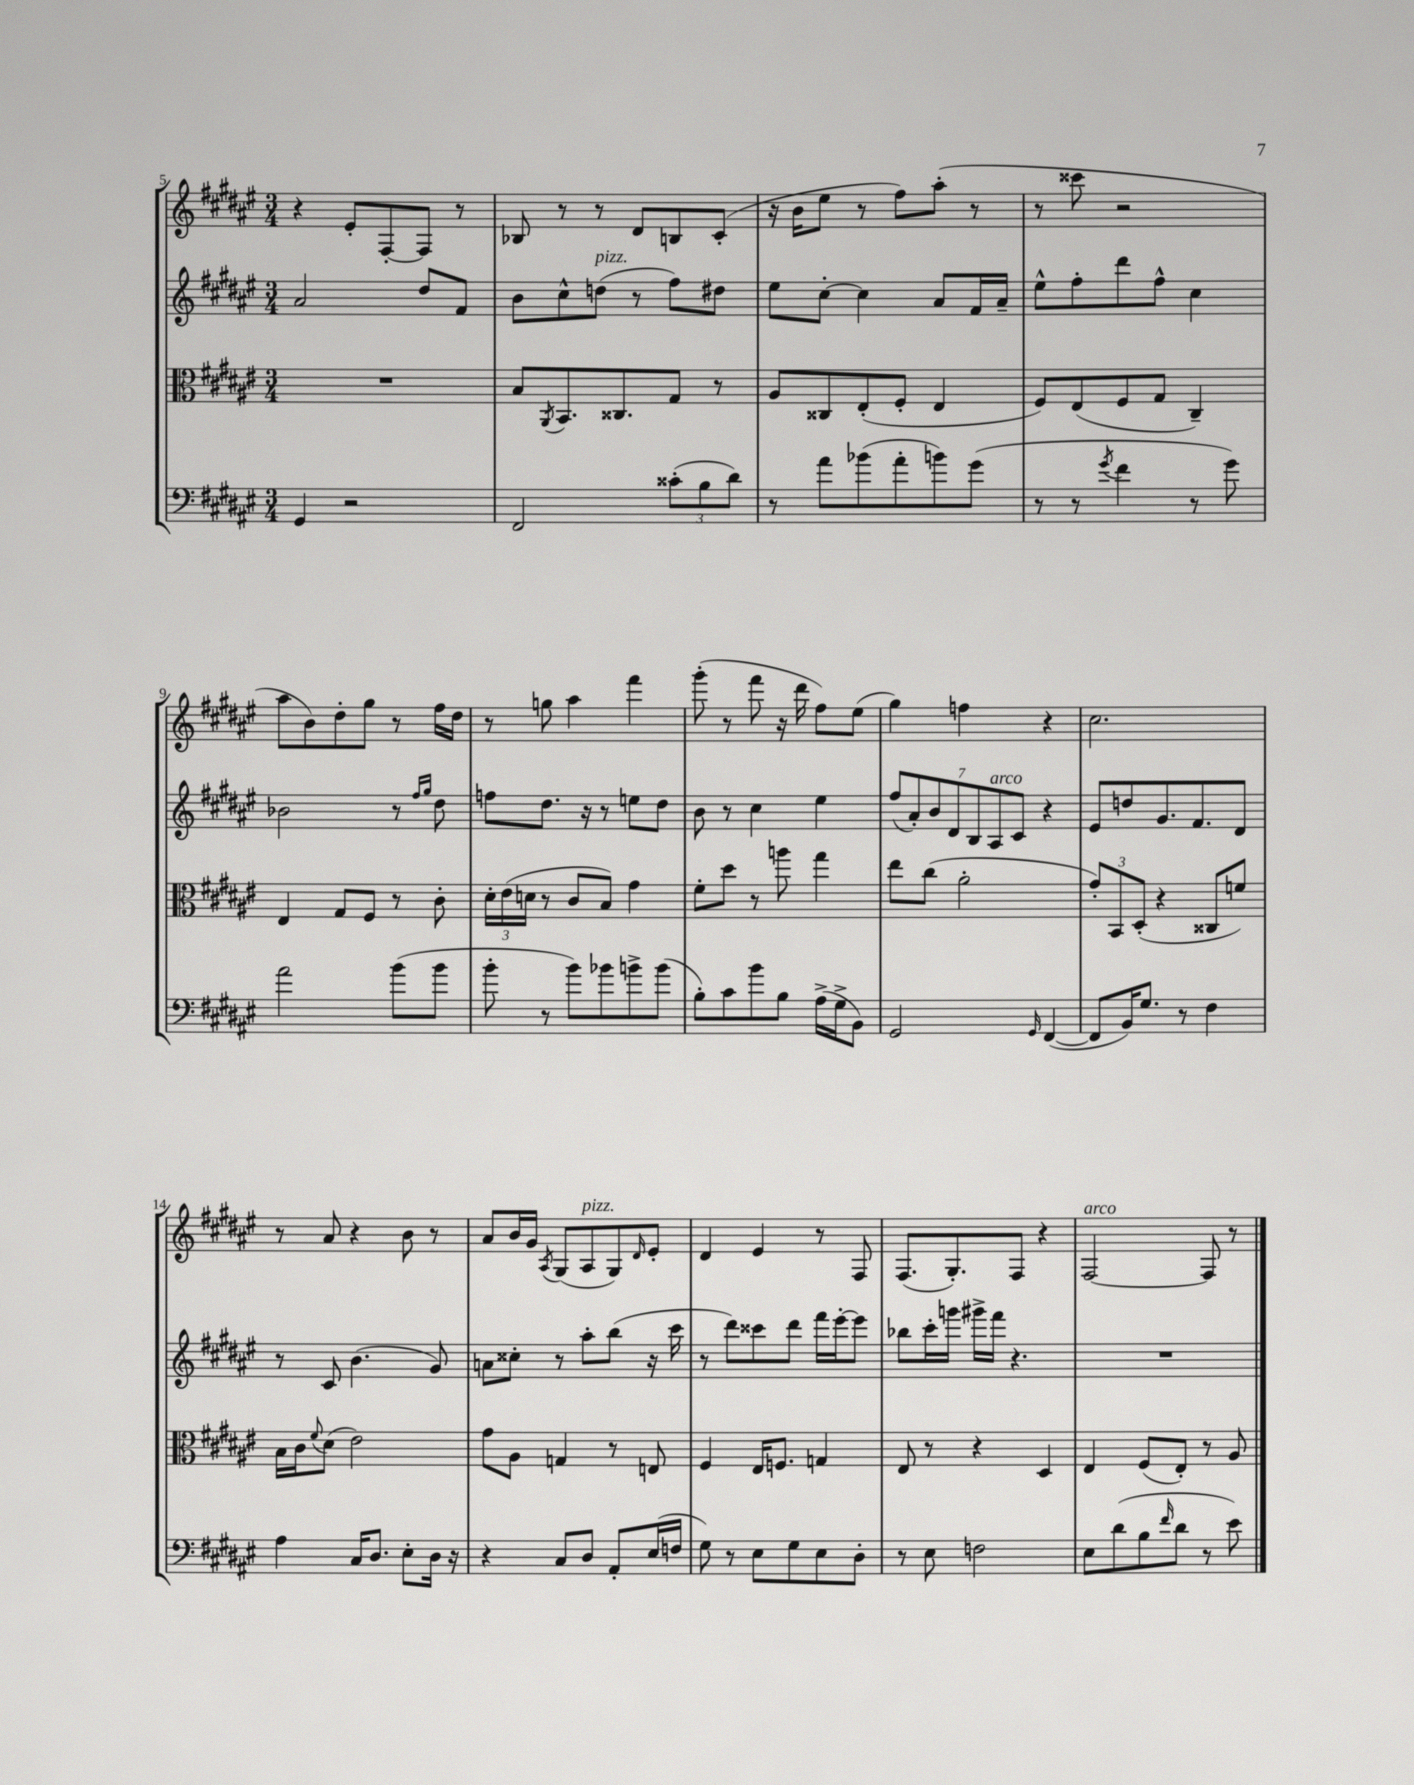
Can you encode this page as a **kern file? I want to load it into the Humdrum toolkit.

**kern	**kern	**kern	**kern
*part4	*part3	*part2	*part1
*staff4	*staff3	*staff2	*staff1
*clefF4	*clefC3	*clefG2	*clefG2
*k[f#c#g#d#a#e#]	*k[f#c#g#d#a#e#]	*k[f#c#g#d#a#e#]	*k[f#c#g#d#a#e#]
*M3/4	*M3/4	*M3/4	*M3/4
=5	=5	=5	=5
4GG#/	2.r	2a#/	4r
2r	.	.	8e#'/L
.	.	.	[8F#'/
.	.	8dd#/L	8F#/J]
.	.	8f#/J	8r
=6	=6	=6	=6
2FF#/	8B/L	8b\L	8B-X/
.	8qAA#/	.	.
.	8.BB/	8cc#^^\	8r
!	!	!LO:TX:a:i:t=pizz.	!
.	.	(8ddn\J	8r
.	8.C##X/	.	.
.	.	8r	8d#/L
(12c##X'\L	8G#/J	8ff#\L)	8Bn/
12B\	.	.	.
.	8r	8dd#X\J	(8c#'/J
12d#\J)	.	.	.
=7	=7	=7	=7
8r	8A#/L	8ee#\L	16r
.	.	.	16b\KL
8a#\L	8C##X/	[8cc#'\J	8ee#\J
(8b-X\	(8E#'/	4cc#\]	8r
8a#'\	8F#'/J	.	8ff#\L)
8bn\)	4E#/	8a#/L	(8aa#'\J
(8g#\J	.	16f#/L	8r
.	.	16a#~/JJ	.
=8	=8	=8	=8
8r	8F#/L)	8ee#^^\L	8r
8r	(8E#/	8ff#'\	8ccc##X\
8qg#/	.	.	.
4f#\	8F#/	8ddd#\	2r
.	8G#/J	8ff#^^\J	.
8r	4C#~/)	4cc#\	.
8g#\)	.	.	.
!!LO:LB:g=z
=9	=9	=9	=9
2a#\	4E#/	2b-X\	8aa#\L
.	.	.	8b\)
.	8G#/L	.	8dd#'\
.	8F#/J	.	8gg#\J
(8b\L	8r	8r	8r
.	.	16qqff#/LL	.
.	.	16qqgg#/JJ	.
8b\J	8c#'\	8dd#\	16ff#\LL
.	.	.	16dd#\JJ
=10	=10	=10	=10
8b'\	24d#'\LL	8ffn\L	8r
.	(24e#\	.	.
.	24dn\JJ	.	.
8r	8r	8.dd#\J	8ggn\
8b\L)	8c#/L	.	4aa#\
.	.	16r	.
8b-X\	8B/J)	8r	.
8bn^\	4g#\	8een\L	4fff#\
(8b\J	.	8dd#\J	.
=11	=11	=11	=11
8B'\L)	8f#'\L	8b\	(8ggg#'\
8c#\	8dd#\J	8r	8r
8b\	8r	4cc#\	8fff#\
8B\J	8aan\	.	16r
.	.	.	16ddd#\
(16A#^\LL	4gg#\	4ee#\	8ff#\L)
16G#^\J	.	.	.
8BB\J)	.	.	(8ee#\J
=12	=12	=12	=12
2GG#/	8ee#\L	(14ff#/L	4gg#\)
.	.	14a#'/)	.
.	(8cc#\J	.	.
.	.	14b/	.
.	.	14d#/	.
.	2a#'\	.	4ffn\
.	.	14B/	.
!	!	!LO:TX:a:i:t=arco	!
.	.	14A#/	.
.	.	14c#/J	.
16qqGG#/	.	.	.
([4FF#/	.	4r	4r
=13	=13	=13	=13
8FF#/L]	12g#'/L)	8e#/L	2.cc#\
.	12BB/	.	.
16BB/K)	.	8ddn/	.
.	(12D#'/J	.	.
8.G#/J	.	.	.
.	4r	8.g#/	.
8r	.	.	.
.	.	8.f#/	.
4F#\	8C##X/L	.	.
.	8fn/J)	8d#/J	.
!!LO:LB:g=z
=14	=14	=14	=14
4A#\	16B\LL	8r	8r
.	16c#\J	.	.
.	8qqf#/	.	.
.	(8d#\J	8c#/	8a#/
16C#/KL	2e#\)	(4.b\	4r
8.D#/J	.	.	.
8E#'\L	.	.	8b\
16D#\Jk	.	8g#/)	8r
16r	.	.	.
=15	=15	=15	=15
4r	8g#\L	8an\L	8a#/L
.	8A#\J	8cc##X'\J	16b/L
.	.	.	16g#/JJ
.	.	.	8qA#/
8C#/L	4Gn/	8r	(8G#/L
!	!	!	!LO:TX:a:i:t=pizz.
8D#/J	.	8aa#'\L	8A#/
8AA#'/L	8r	(8bb\J	8G#/)
.	.	.	16qqd#/
(16E#/L	8En/	16r	8e#'/J
16Fn/JJ	.	16ccc#\	.
=16	=16	=16	=16
8G#\)	4F#/	8r	4d#/
8r	.	8ddd#\L)	.
8E#\L	16E#/KL	8ccc##X\	4e#/
.	8.Fn/J	.	.
8G#\	.	8ddd#\J	.
8E#\	4Gn/	16fff#\LL	8r
.	.	[16eee#'\J	.
8D#'\J	.	8eee#\J]	8F#/
=17	=17	=17	=17
8r	8E#/	8bb-X\L	(8.F#/L
8E#\	8r	16ccc#'\L	.
.	.	16gggn\JJ	8.G#'/)
2Fn\	4r	16ggg#X^\LL	.
.	.	16fff#\JJ	.
.	.	4.r	8F#/J
.	4D#/	.	4r
=18	=18	=18	=18
!	!	!	!LO:TX:a:i:t=arco
8E#\L	4E#/	2.r	[2F#/
(8d#\	.	.	.
8B\	(8F#/L	.	.
16qqf#/	.	.	.
8d#\J	8E#'/J)	.	.
8r	8r	.	8F#/]
8e#\)	8A#/	.	8r
==	==	==	==
*-	*-	*-	*-
